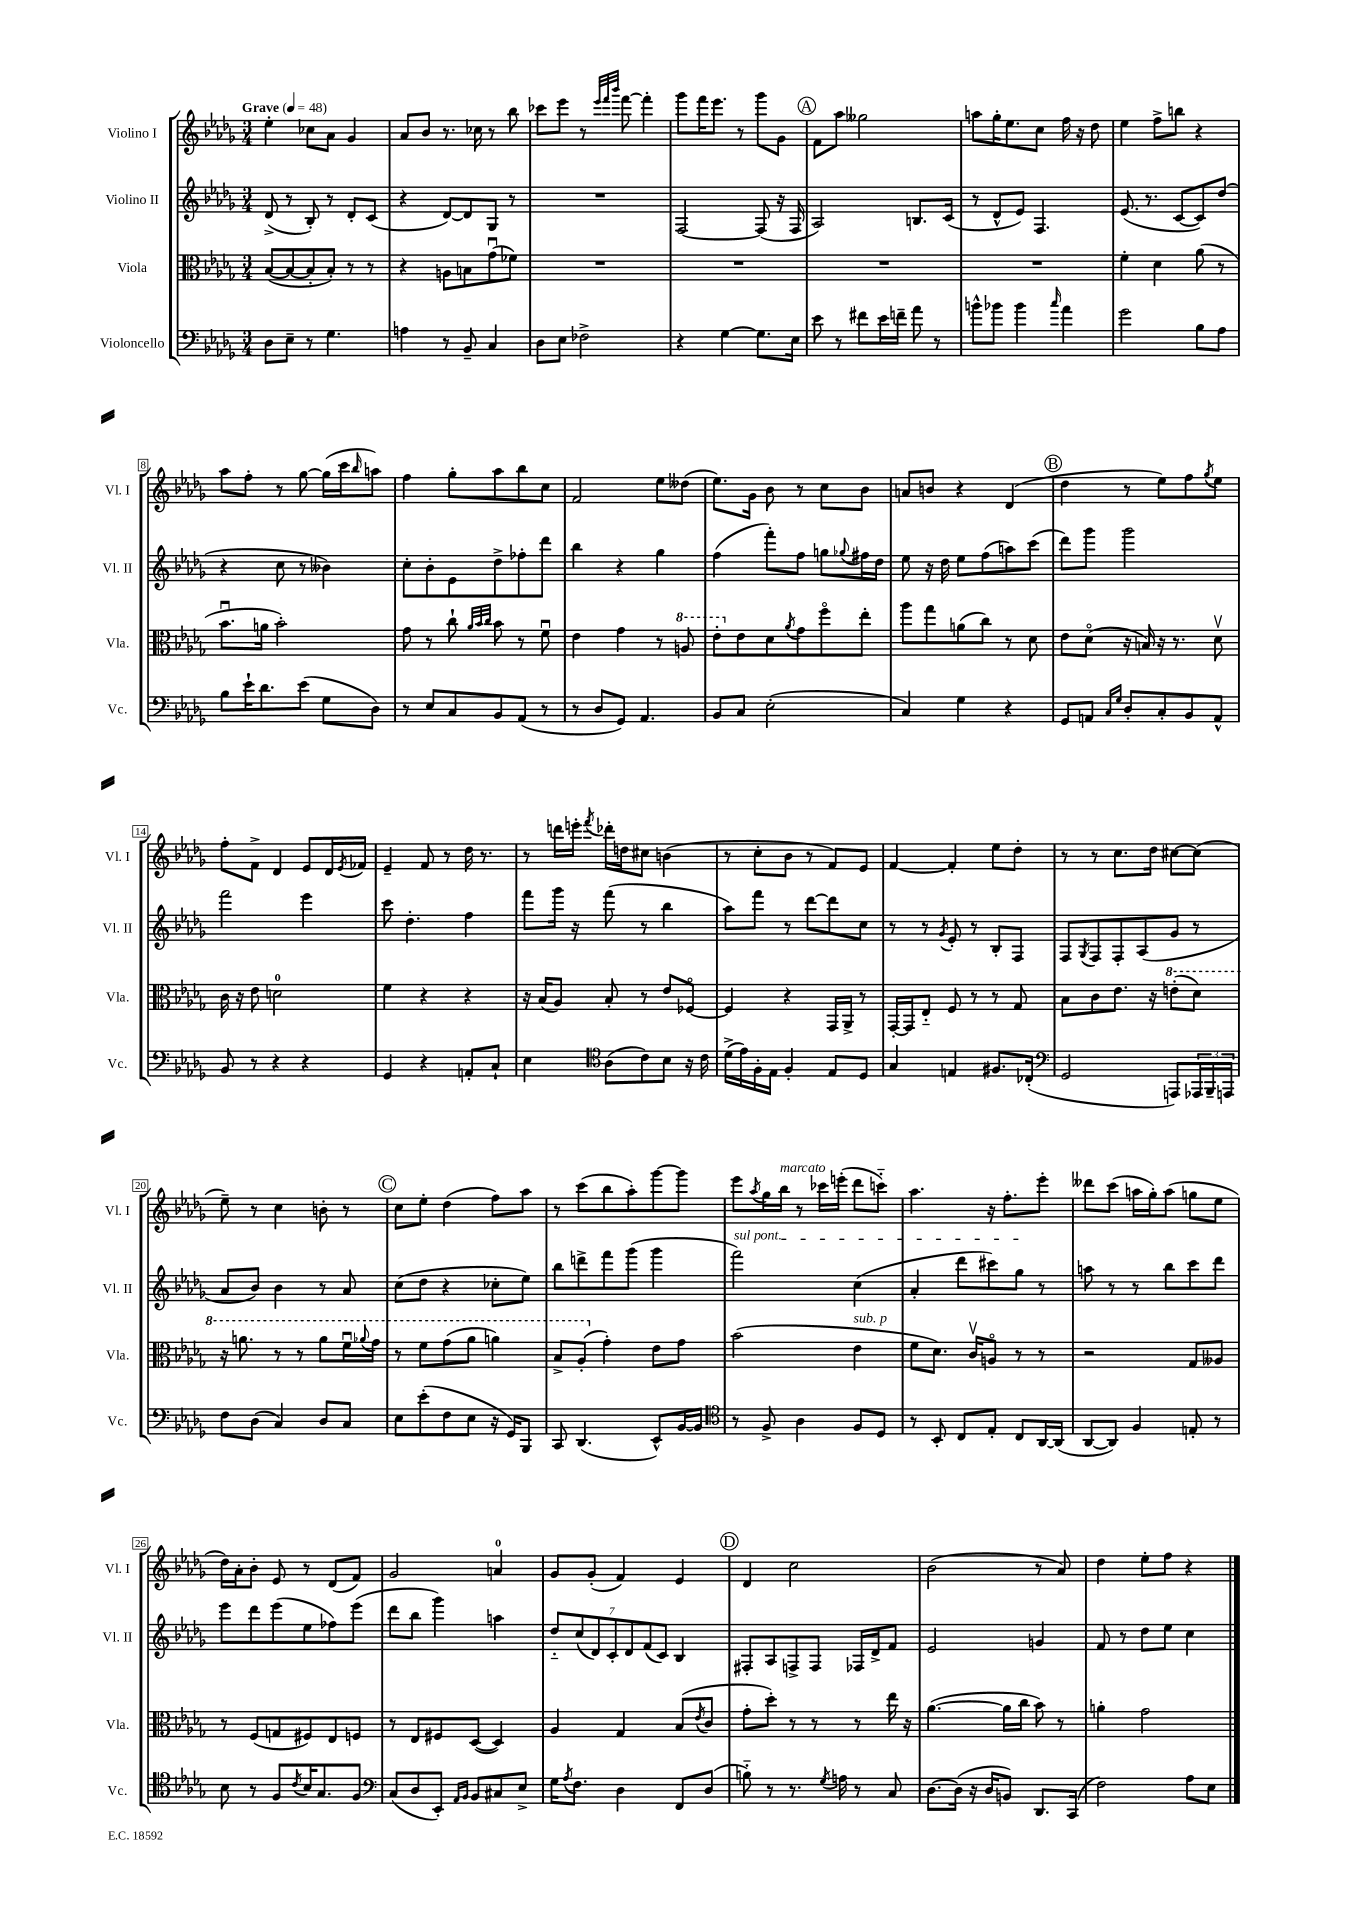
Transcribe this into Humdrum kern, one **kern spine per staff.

**kern	**kern	**kern	**kern
*staff4	*staff3	*staff2	*staff1
*clefF4	*clefC3	*clefG2	*clefG2
*k[b-e-a-d-g-]	*k[b-e-a-d-g-]	*k[b-e-a-d-g-]	*k[b-e-a-d-g-]
*M3/4	*M3/4	*M3/4	*M3/4
*MM48	*MM48	*MM48	*MM48
8D-	([8B-	(8d-^	4ee-'
8E-~	8B-_	8r	.
8r	8B-']	8B-')	8cc-
4.G-	8B-')	8r	8a-
.	8r	8d-'	4g-
.	8r	(8c	.
=	=	=	=
4A	4r	4r	8a-
.	.	.	8b-
8r	8A	[8d-)	8.r
8BB-~	8B	8d-]	.
.	.	.	16cc-
4C	(8g-u	8G-	8r
.	8f-)	8r	8bb-
=	=	=	=
8D-	2.r	2.r	8ccc-
8E-	.	.	8eee-
2F-^	.	.	8r
.	.	.	32qqeee-
.	.	.	32qqfff
.	.	.	32qqbbb-
.	.	.	[8fff
.	.	.	4fff']
=	=	=	=
4r	2.r	[2F	8ggg-
.	.	.	16fff
.	.	.	8.eee-
[4G-	.	.	.
.	.	.	8r
8.G-]	.	(8F]	8ggg-
.	.	16r	8g-
16E-	.	16F	.
=	=	=	=
8e-	2.r	2A-)	8f
8r	.	.	8aa-
8f#	.	.	2gg--
16e-	.	.	.
16f~	.	.	.
8a-	.	8.B	.
8r	.	.	.
.	.	(16c	.
=	=	=	=
8b^^	2.r	8r	8aa
8b-	.	8d-^^	16gg-'
.	.	.	8.ee-
4b-	.	8e-)	.
.	.	4.F	8cc
16qqcc	.	.	.
4a-	.	.	16ff
.	.	.	16r
.	.	.	8dd-
=	=	=	=
2g-	4f'	(8.e-	4ee-
.	.	8.r	.
.	4d-	.	8ff^
.	.	[8c	8bb
8B-	(8a-	8c])	4r
8A-	8r	(8dd-	.
=	=	=	=
8B-	8.b-u	4r	8aa-
16e-`	.	.	8ff'
8.d-	16a	.	.
.	2b-')	8cc	8r
(8e-	.	8r	[8gg-
8G-	.	4b--)	(16gg-]
.	.	.	16ccc
.	.	.	16qqbb-
8D-)	.	.	8aa)
=	=	=	=
8r	8g-	8cc'	4ff
8E-	8r	8b-'	.
8C	8cc`	8e-	8gg-'
.	32qqa-	.	.
.	32qqb-	.	.
.	32qqcc	.	.
8BB-	8b-	8dd-^	8aa-
(8AA-	8r	8ff-'	8bb-
8r	8fu	8ddd-	8cc
=	=	=	=
8r	4e-	4bb-	2f
8D-	.	.	.
8GG-)	4g-	4r	.
4.AA-	.	.	.
.	8r	4gg-	8ee-
.	8a	.	(8dd--
=	=	=	=
8BB-	8ee-'	(4ff	8.ee-)
8C	8e-	.	.
.	.	.	16g-
(2E-'	8d-	8fff')	8b-
.	8qa-	.	.
.	8g-	8ff	8r
.	8ffo	8gg	8cc
.	.	8qqgg-	.
.	8ee-'	16ff#	8b-
.	.	16dd-	.
=	=	=	=
4C)	8aa-	8ee-	8a
.	8gg-	16r	8b
.	.	16dd-	.
4G-	(8a	8ee-	4r
.	8cc)	(8ff	.
4r	8r	8aa)	(4d-
.	8d-	(8ccc	.
=	=	=	=
8GG-	8e-	8ddd-)	4dd-
8AA	(8d-o	8ggg-	.
16qqC	.	.	.
16qqG-	.	.	.
8D-'	16r	2ggg-	8r
.	16B)	.	.
8C'	16r	.	8ee-)
.	8.r	.	.
8BB-	.	.	8ff
.	.	.	8qgg-
8AA^^	8d-v	.	8ee-
=	=	=	=
8BB-	16c	2fff	8ff'
.	16r	.	.
8r	8e-	.	8f^
4r	2d	.	4d-
4r	.	4eee-	8e-
.	.	.	16d-
.	.	.	8qe-
.	.	.	16f-
=	=	=	=
4GG-	4f	8ccc	4e-~
.	.	4.dd-'	.
4r	4r	.	8f
.	.	.	8r
8AA'	4r	4ff	16dd-
.	.	.	8.r
8C`	.	.	.
=	=	=	=
4E-	16r	8fff	8r
.	(16B-	.	.
.	8A-)	16ggg-	16ddd
.	.	16r	16eee'
*clefC4	*	*	*
.	.	.	8qfff
(8A-	8B-'	(8fff	16ddd-'
.	.	.	16dd
8c)	8r	8r	8cc#
8B-	8e-	4bb-	(4b
16r	[8F-o	.	.
16c	.	.	.
=	=	=	=
(16d-^	4F-]	8aa-)	8r
16e-)	.	.	.
16F'	.	8fff	8cc'
16E-	.	.	.
4F'	4r	8r	8b-
.	.	[8ddd-	8r
8E-	16GG-	8ddd-]	8f)
.	16AA-^	.	.
8D-	8r	8cc	8e-
=	=	=	=
4G-	[16GG-'	8r	[4f
.	16GG-]	.	.
.	8E-'~	8r	.
.	.	8qg-	.
4E	8F	8e-'	4f']
.	8r	8r	.
8.F#	8r	8B-'	8ee-
.	8G-	8F	8dd-'
(16C-'	.	.	.
=	=	=	=
*clefF4	*	*	*
2GG-	8B-	8F	8r
.	.	8qG-	.
.	8c	8F	8r
.	8.e-	8F'	8.cc
.	.	(8A-	.
.	16r	.	16dd-
8AAA)	(8ee'	8g-	[8cc#
24AAA-	8dd-)	8r	(8cc#]
24BBB-~	.	.	.
24AAA	.	.	.
=	=	=	=
8F	16r	8a-	8ee-~)
.	8.aa	.	.
(8D-	.	8b-)	8r
4C)	8r	4b-	4cc
.	8r	.	.
8D-	8aa	8r	8b'
8C	16ffu	8a-	8r
.	8qqaa-	.	.
.	16gg-	.	.
=	=	=	=
8E-	8r	(8cc	8cc
(8e-'	8ff	8dd-	8ee-'
8F	(8gg-	4r	(4dd-
8E-	8aa-	.	.
16r	4aa)	8cc-'	8ff)
16GG-)	.	.	.
8BBB-	.	8ee-)	8aa-
=	=	=	=
8CC	8b-^	8bb-	8r
(4.DD-	(8a-'	8ddd^	(8ccc
.	4g-')	8fff	8bb-
.	.	(8ggg-	8aa-')
8EE-^^)	8e-	4ggg-	[8ggg-
[16BB-	8g-	.	8ggg-]
16BB-]	.	.	.
=	=	=	=
*clefC4	*	*	*
8r	(2b-	2fff)	8eee-
.	.	.	8qaa-
8F^	.	.	16gg-
.	.	.	16bb-
4A-	.	.	8r
.	.	.	16ccc-
.	.	.	(16eee'
8F	4e-	(4cc	8ddd-
8D-	.	.	8ccc'~)
=	=	=	=
8r	8f	4a-'	4.aa-
8BB-'	8.d-)	.	.
8C	.	8ddd-	.
.	16cv	.	.
8E-'	8Ao	8ccc#)	16r
.	.	.	8.ff'
8C	8r	8gg-	.
[16AA-	8r	8r	8eee-'
(16AA-]	.	.	.
=	=	=	=
[8AA-	2r	8aa	8ddd--
8AA-])	.	8r	(8ccc
4F	.	8r	16aa
.	.	.	16gg-')
.	.	8bb-	(8aa
8E'	8G-	8ccc	8gg
8r	8A--	8ddd-	8ee-
=	=	=	=
8B-	8r	8eee-	16dd-)
.	.	.	16a-'
8r	(8F	8ddd-	8b-'
8F	8G	(8eee-	8e-
8qc	.	.	.
16B-	8F#)	8ee-	8r
8.G-	.	.	.
.	8E-	8ff-)	(8d-
8F	8F	(8eee-	8f)
=	=	=	=
*clefF4	*	*	*
(8C	8r	8ddd-	2g-
8D-	8E-	8bb-	.
8EE-')	8F#	4ggg-)	.
16qqAA-	.	.	.
16qqBB-	.	.	.
8BB-	([8D-	.	.
8C#	4D-])	4aa	4a
8E-^	.	.	.
=	=	=	=
16G-	4A-	14dd-'~	8g-
8qA-	.	.	.
8.F	.	.	.
.	.	(14cc	.
.	.	.	(8g-'
.	.	14d-)	.
.	.	14c'	.
4D-	4G-	.	4f)
.	.	14d-	.
.	.	(14f	.
.	.	14c)	.
8FF	(8B-	4B-	4e-
.	8qe-	.	.
(8D-	8c	.	.
=	=	=	=
8B'~)	8g-'	8F#'	4d-
8r	8dd-')	8A-	.
8.r	8r	8F^	2cc
.	8r	8F	.
8qG-	.	.	.
16A	.	.	.
8r	8r	16F-	.
.	.	16d-^	.
8C	16ee-	8f	.
.	16r	.	.
=	=	=	=
[8.D-	([4.a-	2e-	(2b-
(16D-]	.	.	.
16r	.	.	.
16D-	.	.	.
8BB)	16a-]	.	.
.	16cc	.	.
8.DD-	8b-)	4g	8r
.	8r	.	8a-)
(16CC	.	.	.
=	=	=	=
2F)	4a'	8f	4dd-
.	.	8r	.
.	2g-	8dd-	8ee-'
.	.	8ee-	8ff
8A-	.	4cc	4r
8E-	.	.	.
==	==	==	==
*-	*-	*-	*-
